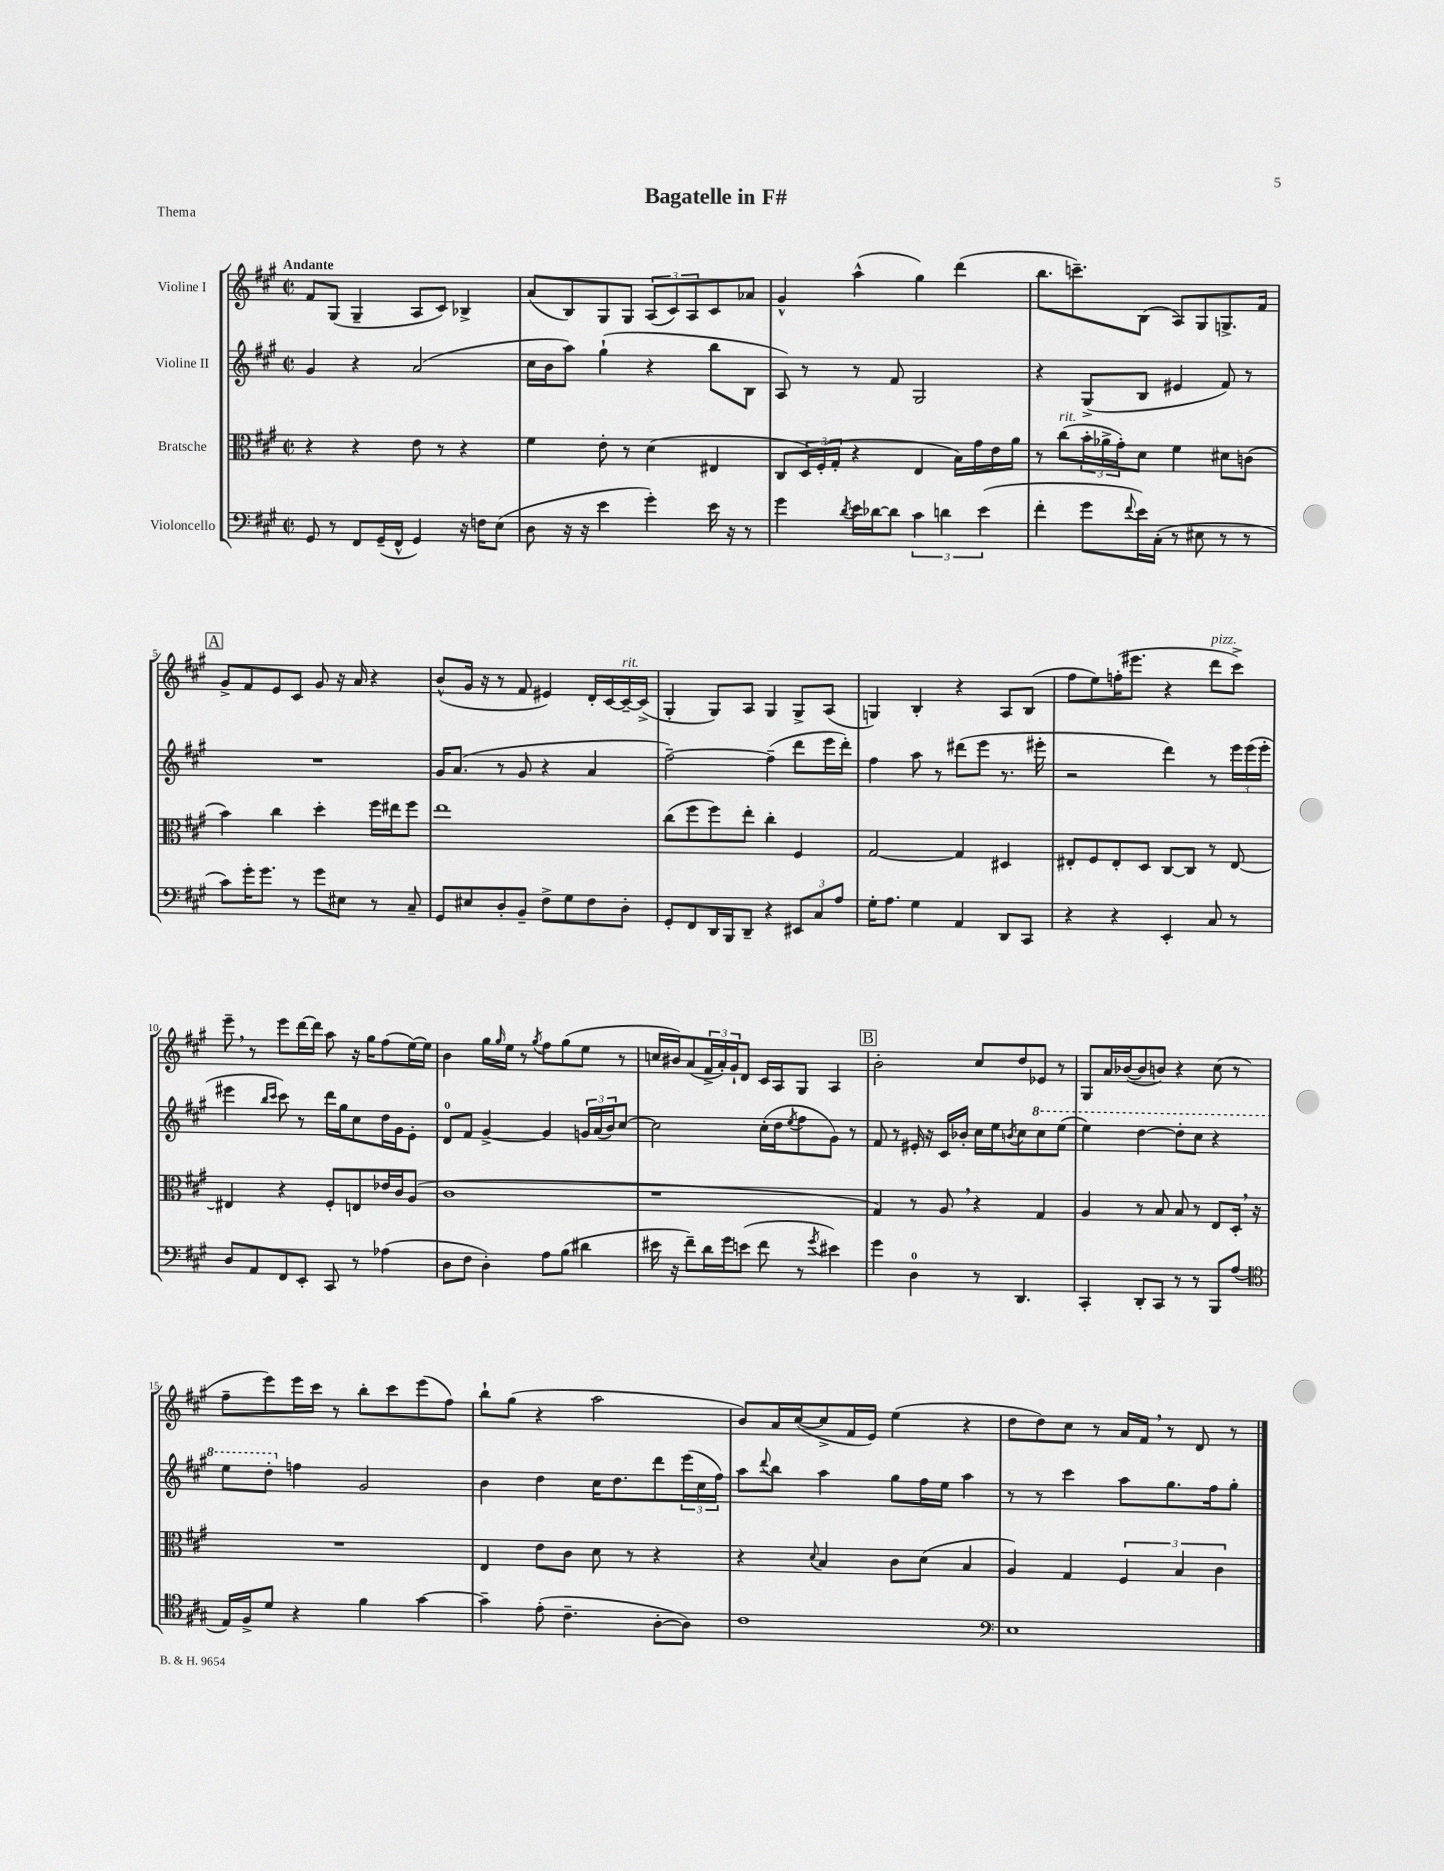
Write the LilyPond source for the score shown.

\header { title = "Bagatelle in F#" piece = "Thema" }
<<
\new StaffGroup <<
\new Staff = "s0" \with { instrumentName = "Violine I" } {
    \clef treble \key a \major \defaultTimeSignature \time 2/2 \tempo "Andante"
    fis'8 gis8( gis4-- a8 cis'8) bes4-> |
    a'8( b8) gis8 gis8 \tuplet 3/2 { a8( cis'8) a8 } cis'8 aes'8 |
    gis'4-^ a''4-^( gis''4) d'''4( |
    b''8. c'''8.--) b8( a8) gis8 g8.-> fis'16 |
    \mark \markup { \box "A" } gis'8-> fis'8 e'8 cis'8 gis'8 r16 a'16 r4 |
    b'8-^( gis'16 r16 r8 fis'8 eis'4) d'16-. cis'16~ cis'16~--^\markup { \italic "rit." } cis'16->( |
    gis4-. gis8) a8 gis4 gis8-> a8( |
    g4) b4-. r4 a8 b8( |
    fis''8 e''8) f''16-.( eis'''8. r4 d'''8^\markup { \italic "pizz." } cis'''8->) |
    e'''8-- \breathe r8 e'''8 d'''16~ d'''16 a''8 r16 gis''16 fis''8( e''16~) e''16 |
    b'4 gis''16 \grace { gis''16 } e''16 r8 \acciaccatura { gis''8 } fis''8 gis''8( e''8 r8 |
    c''16 bis'16) a'8( \tuplet 3/2 { fis'16-> a'16-.) gis'16-! } d'8 cis'16 a16 gis8 a4 |
    \mark \markup { \box "B" } b'2-. cis''8 d''8 ees'8 r8 |
    gis8 a'16 bes'16~( bes'8 b'8) r4 cis''8( r8 |
    fis''8-- e'''8) e'''16 cis'''16 r8 b''8-. cis'''8 e'''8( fis''8) |
    b''8-! gis''8( r4 a''2 |
    b'8) a'16 cis''16~( cis''8-> fis'16 e'16) e''4( r4 |
    d''8 d''8) cis''8 r8 a'16 fis'16 \breathe r8 d'8 r8 \bar "|." |
}
\new Staff = "s1" \with { instrumentName = "Violine II" } {
    \clef treble \key a \major \defaultTimeSignature \time 2/2
    gis'4 r4 a'2( |
    cis''16 b'16 a''8) gis''4-!( r4 b''8 b8 |
    a8) r8 r8 fis'8 gis2 |
    r4 gis8->( b8 eis'4 fis'8) r8 |
    \mark \markup { \box "A" } R1 |
    gis'16 a'8.( r8 gis'8 r4 a'4 |
    fis''2~--) fis''4--( d'''8 e'''16 d'''16-.) |
    fis''4 a''8 r8 dis'''8( e'''8 r8. eis'''16-. |
    r2 d'''4) r8 \tuplet 3/2 { e'''16 e'''16( e'''16-. } |
    eis'''4 \grace { b''16 cis'''16 } cis'''8) r8 d'''16 gis''16 cis''8 d''16 gis'16 e'8-. |
    d'8-0 fis'8 gis'4~-> gis'4 \tuplet 3/2 { g'16 a'16( b'16) } cis''8~ |
    cis''2 cis''16-.( d''16 \acciaccatura { e''8 } fis''8 gis'8) r8 |
    \mark \markup { \box "B" } fis'8 r8 eis'16-. r16 cis'16 bes'16-. cis''16 e''16 \acciaccatura { b'8 } cis''8 \ottava #1 cis'''8 e'''8( |
    e'''4) d'''4~ d'''8-. cis'''8 r4 |
    e'''8 d'''8-. \ottava #0 f''4 gis'2 |
    b'4 d''4 cis''16 d''8. d'''8 \tuplet 3/2 { e'''16( cis''16 fis''16) } |
    a''8 \appoggiatura { d'''8 } b''8 a''4 gis''8 fis''16 e''16 a''4 |
    r8 r8 cis'''4 a''8 gis''8. fis''16 gis''8-. \bar "|." |
}
\new Staff = "s2" \with { instrumentName = "Bratsche" } {
    \clef alto \key a \major \defaultTimeSignature \time 2/2
    r4 r4 e'8 r8 r4 |
    fis'4 e'8-. r8 d'4( eis4 |
    cis8 \tuplet 3/2 { d16) fis16-.( gis16-. } r4 e4 b16) gis'16 e'16 a'16 |
    r8 cis''8^\markup { \italic "rit." }( \tuplet 3/2 { b'16-. aes'16-> gis'16-.) } d'8 fis'4 dis'8 c'8( |
    \mark \markup { \box "A" } b'4) cis''4 d''4-. fis''16 eis''16 fis''8 |
    e''1 |
    cis''8( fis''8 fis''8) e''8-. cis''4-. fis4 |
    gis2~ gis4 dis4 |
    eis8-. fis8 eis8-. d8 cis8~ cis8 r8 eis8~ |
    eis4 r4 fis8-. e8 ees'16 cis'16 a8( |
    cis'1 |
    r1 |
    \mark \markup { \box "B" } gis4) r8 a8 \breathe r4 gis4 |
    a4 r8 b8 b8 r8 e8 d16-. \breathe r16 |
    R1 |
    e4 e'8 cis'8 d'8 r8 r4 |
    r4 \appoggiatura { d'8 } b4 cis'8 d'8( b4 |
    a4) gis4 \tuplet 3/2 { fis4 b4 cis'4 } \bar "|." |
}
\new Staff = "s3" \with { instrumentName = "Violoncello" } {
    \clef bass \key a \major \defaultTimeSignature \time 2/2
    gis,8 r8 fis,8 gis,16--( fis,16-^ gis,4) r16 f16 e8( |
    d8 r16 r16 e'4 gis'4-.) e'16 r16 r8 |
    gis'4 \acciaccatura { d'8 } e'16 des'16~ des'8 \tuplet 3/2 { cis'4 d'4 e'4( } |
    fis'4-. gis'8 \appoggiatura { fis'8 } e'16) cis16-.( r8 eis8 r8 r8 |
    \mark \markup { \box "A" } cis'8) gis'16-. gis'8. r8 gis'8 eis8 r8 cis8-- |
    gis,8 eis8 d8-. b,8-- fis8-> gis8 fis8 d8-. |
    gis,8-. fis,8 d,16 b,,16 d,8-- r4 \tuplet 3/2 { eis,8 cis8 a8 } |
    gis16-. a8. gis4 a,4 d,8 cis,8 |
    r4 r4 e,4-. cis8 r8 |
    d8 a,8 fis,8 e,8-. cis,8 r8 aes4( |
    d8 fis8 d4-.) a8 b8( dis'4 |
    eis'16 r16 fis'8--) d'16 gis'16 e'8( fis'8 r8 \acciaccatura { gis'8 } eis'4) |
    \mark \markup { \box "B" } gis'4 d4-0 r8 d,4. |
    cis,4-. d,8-. cis,8 r8 r8 b,,8 a8( |
    \clef tenor e16) fis16-> d'8 r4 fis'4 gis'4~ |
    gis'4-- e'8-.( cis'4.-- a8~-. a8) |
    cis'1 |
    \clef bass e1 \bar "|." |
}
>>
>>
